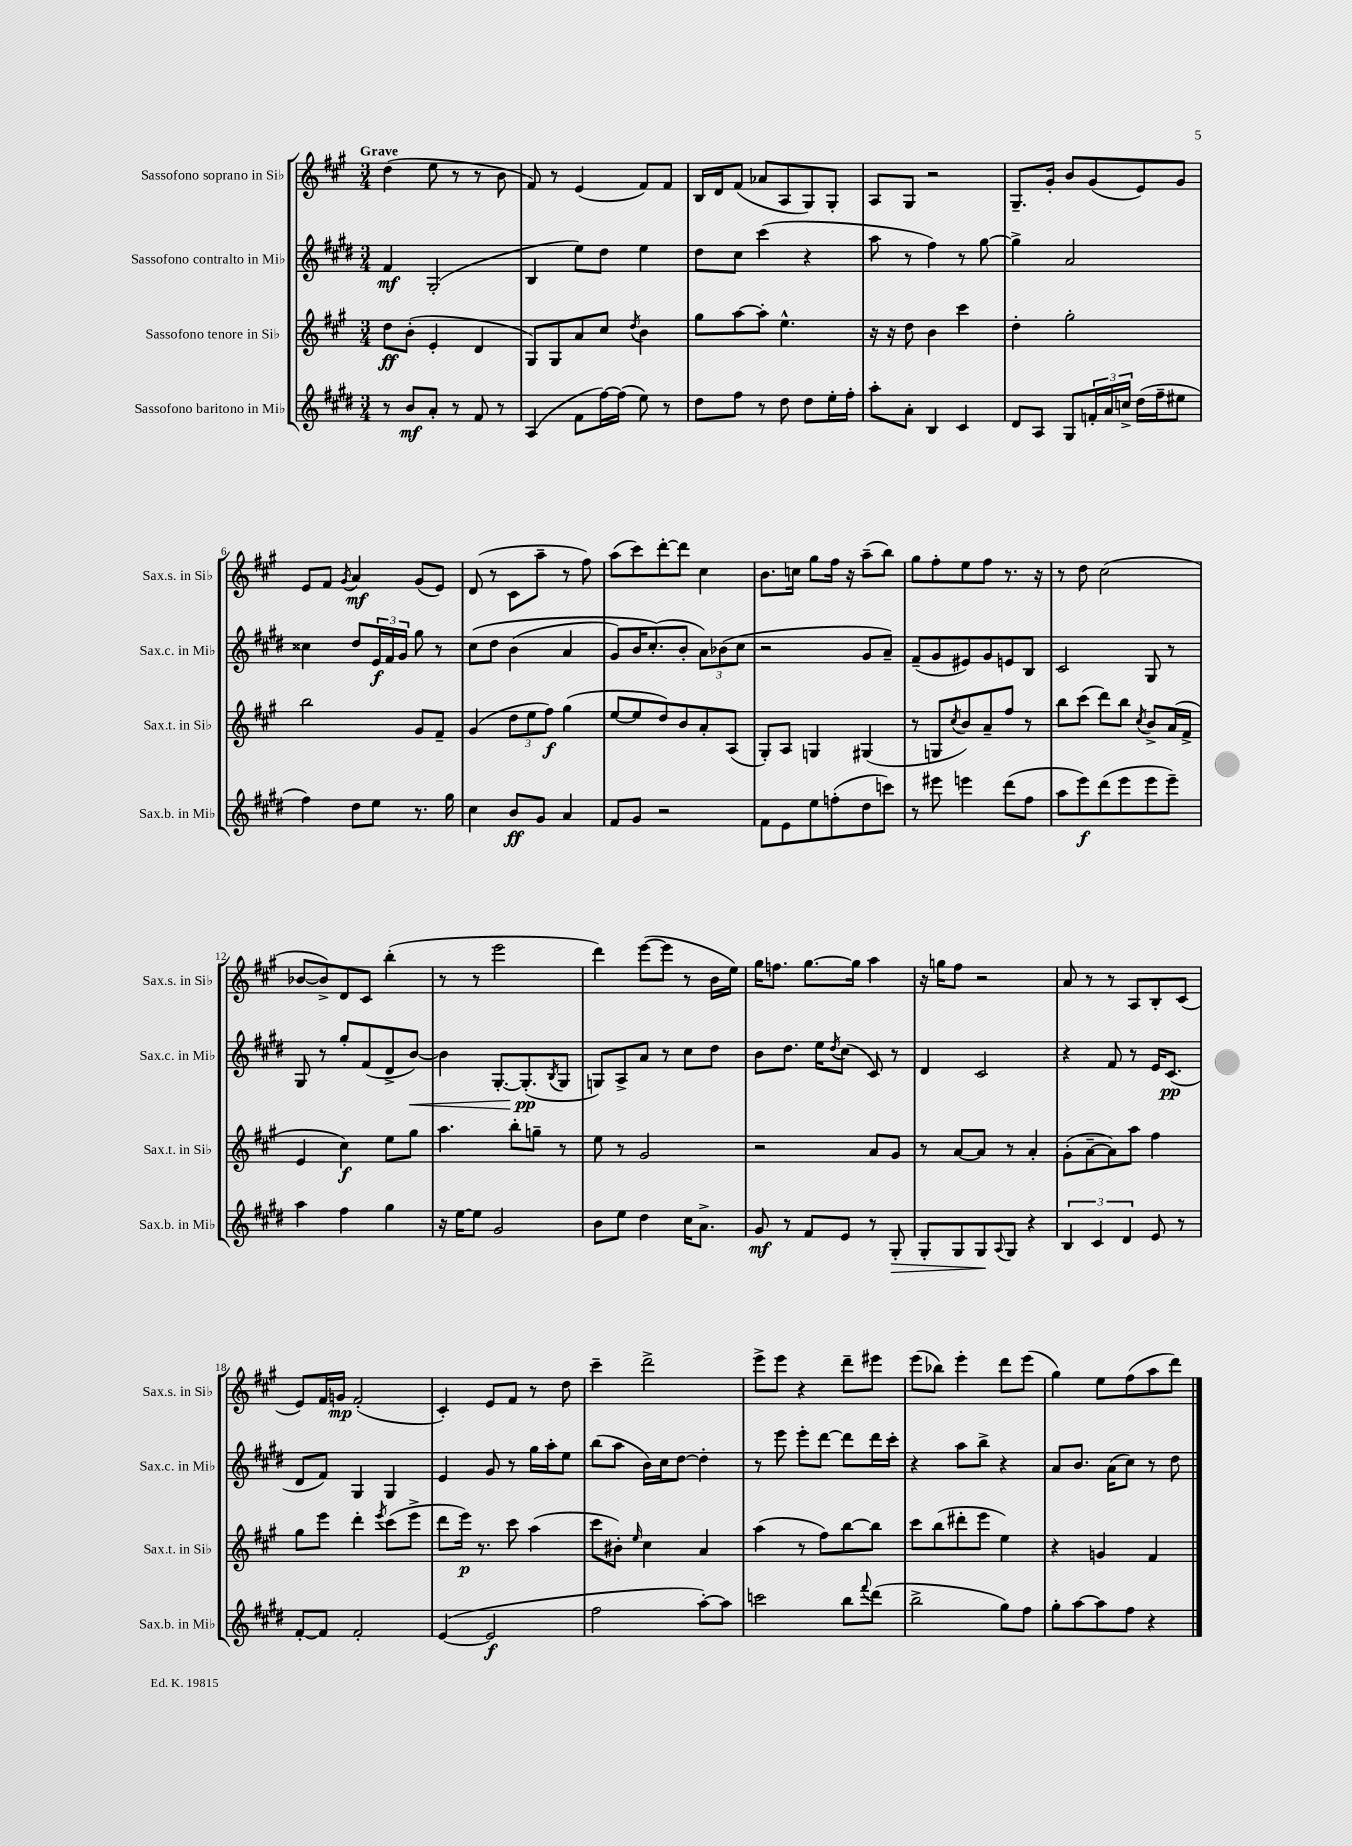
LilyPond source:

<<
\new StaffGroup <<
\new Staff = "s0" \with { instrumentName = "Sassofono soprano in Sib" shortInstrumentName = "Sax.s. in Sib" } {
    \clef treble \key a \major \numericTimeSignature \time 3/4 \tempo "Grave"
    d''4( e''8 r8 r8 b'8 |
    fis'8) r8 e'4( fis'8) fis'8 |
    b16 d'16 fis'8( aes'8 a8 gis8) gis8-. |
    a8 gis8 r2 |
    gis8.-- gis'16-. b'8 gis'8( e'8) gis'8 |
    e'8 fis'8 \acciaccatura { gis'8 } a'4\mf gis'8( e'8) |
    d'8( r8 cis'8 a''8-- r8 fis''8) |
    a''8( cis'''8) d'''8~-. d'''8 cis''4 |
    b'8. c''16 gis''8 fis''16 r16 a''8--( b''8) |
    gis''8 fis''8-. e''8 fis''8 r8. r16 |
    r8 d''8 cis''2( |
    bes'8~ bes'8->) d'8 cis'8 b''4-.( |
    r8 r8 e'''2 |
    d'''4) e'''8~( e'''8 r8 b'16 e''16) |
    gis''16 f''8. gis''8.~ gis''16 a''4 |
    r16 g''16 fis''8 r2 |
    a'8 r8 r8 a8 b8-. cis'8( |
    e'8) fis'16 g'16\mp fis'2-.( |
    cis'4-.) e'8 fis'8 r8 d''8 |
    cis'''4-- d'''2-> |
    e'''8-> e'''8 r4 d'''8-- eis'''8 |
    e'''8( bes''8) e'''4-. d'''8 e'''8( |
    gis''4) e''8 fis''8( a''8 d'''8) \bar "|." |
}
\new Staff = "s1" \with { instrumentName = "Sassofono contralto in Mib" shortInstrumentName = "Sax.c. in Mib" } {
    \clef treble \key e \major \numericTimeSignature \time 3/4
    fis'4\mf gis2-.( |
    b4 e''8) dis''8 e''4 |
    dis''8 cis''8 cis'''4( r4 |
    a''8 r8 fis''4) r8 gis''8~ |
    gis''4-> a'2 |
    cisis''4 dis''8 \tuplet 3/2 { e'16\f fis'16 gis'16 } gis''8 r8 |
    cis''8\( dis''8 b'4( a'4 |
    gis'8) b'16 cis''8.-.(\) b'8-. \tuplet 3/2 { a'8) bes'8( cis''8 } |
    r2 gis'8 a'8--) |
    fis'8--( gis'8 eis'8) gis'8 e'8 b8 |
    cis'2 gis8 r8 |
    gis8 r8 gis''8-. fis'8( dis'8-> b'8~\<) |
    b'4 gis8.~-. gis8.-.\pp\!( \acciaccatura { b8 } gis8 |
    g8) a8-> a'8 r8 cis''8 dis''8 |
    b'8 dis''8. e''16 \acciaccatura { dis''8 } cis''8( cis'8) r8 |
    dis'4 cis'2 |
    r4 fis'8 r8 e'16 cis'8.\pp( |
    dis'8 fis'8) gis4 gis4 |
    e'4 gis'8 r8 gis''16 a''16-. e''8 |
    b''8( a''8 b'16) cis''16 dis''8~ dis''4-. |
    r8 e'''8 e'''8-. dis'''8~ dis'''8 dis'''16 cis'''16-. |
    r4 a''8 b''8-> r4 |
    a'8 b'8. a'16( cis''8) r8 dis''8 \bar "|." |
}
\new Staff = "s2" \with { instrumentName = "Sassofono tenore in Sib" shortInstrumentName = "Sax.t. in Sib" } {
    \clef treble \key a \major \numericTimeSignature \time 3/4
    d''8\ff b'8-.( e'4-. d'4 |
    gis8) gis8 a'8 cis''8 \acciaccatura { d''8 } b'4 |
    gis''8 a''8~ a''8-. e''4.-^ |
    r16 r16 d''8 b'4 cis'''4 |
    d''4-. gis''2-. |
    b''2 gis'8 fis'8-- |
    gis'4( \tuplet 3/2 { d''8 e''8 fis''8\f) } gis''4( |
    e''8~ e''8 d''8) b'8 a'8-. a8( |
    gis8-.) a8 g4 gis4( |
    r8 g8 \acciaccatura { cis''8 } b'8) a'8-- fis''8 r8 |
    b''8 cis'''8( d'''8) b''8 \acciaccatura { cis''8 } b'8-> a'16( fis'16-> |
    e'4 cis''4\f) e''8 gis''8 |
    a''4. b''8-. g''8-- r8 |
    e''8 r8 gis'2 |
    r2 a'8 gis'8 |
    r8 a'8~ a'8 r8 a'4-. |
    gis'8-.( a'8~-- a'8) a''8 fis''4 |
    gis''8 e'''8 d'''4-. \acciaccatura { e'''8 } cis'''8( e'''8-> |
    d'''8 e'''16\p) r8. cis'''8 a''4( |
    cis'''8 bis'8-.) \grace { e''16 } cis''4 a'4 |
    a''4( r8 fis''8) b''8~ b''8 |
    cis'''8 b''8( dis'''8-. e'''8 e''4) |
    r4 g'4 fis'4 \bar "|." |
}
\new Staff = "s3" \with { instrumentName = "Sassofono baritono in Mib" shortInstrumentName = "Sax.b. in Mib" } {
    \clef treble \key e \major \numericTimeSignature \time 3/4
    r8 b'8\mf a'8-. r8 fis'8 r8 |
    a4( fis'8 fis''16~) fis''16( e''8) r8 |
    dis''8 fis''8 r8 dis''8 dis''8 e''16-. fis''16-. |
    a''8-. a'8-. b4 cis'4 |
    dis'8 a8 gis8 \tuplet 3/2 { f'16-. a'16 c''16-> } dis''16( fis''16-- eis''8 |
    fis''4) dis''8 e''8 r8. gis''16 |
    cis''4 b'8\ff gis'8 a'4 |
    fis'8 gis'8 r2 |
    fis'8 e'8 e''8 f''8-.( dis''8 c'''8) |
    r8 eis'''8 e'''4 dis'''8( fis''8 |
    a''8 e'''8\f) dis'''8( e'''8 e'''8 e'''8--) |
    a''4 fis''4 gis''4 |
    r16 e''16~ e''8 gis'2 |
    b'8 e''8 dis''4 cis''16 a'8.-> |
    gis'8\mf r8 fis'8 e'8 r8 gis8-.\> |
    gis8-. gis8 gis8\! \appoggiatura { a8 } gis8 r4 |
    \tuplet 3/2 { b4 cis'4 dis'4 } e'8 r8 |
    fis'8~-. fis'8 fis'2-. |
    e'4~( e'2\f |
    fis''2 a''8~-.) a''8 |
    c'''2 b''8 \appoggiatura { fis'''8 } dis'''8( |
    b''2-> gis''8) fis''8 |
    gis''8-. a''8~ a''8 fis''8 r4 \bar "|." |
}
>>
>>
